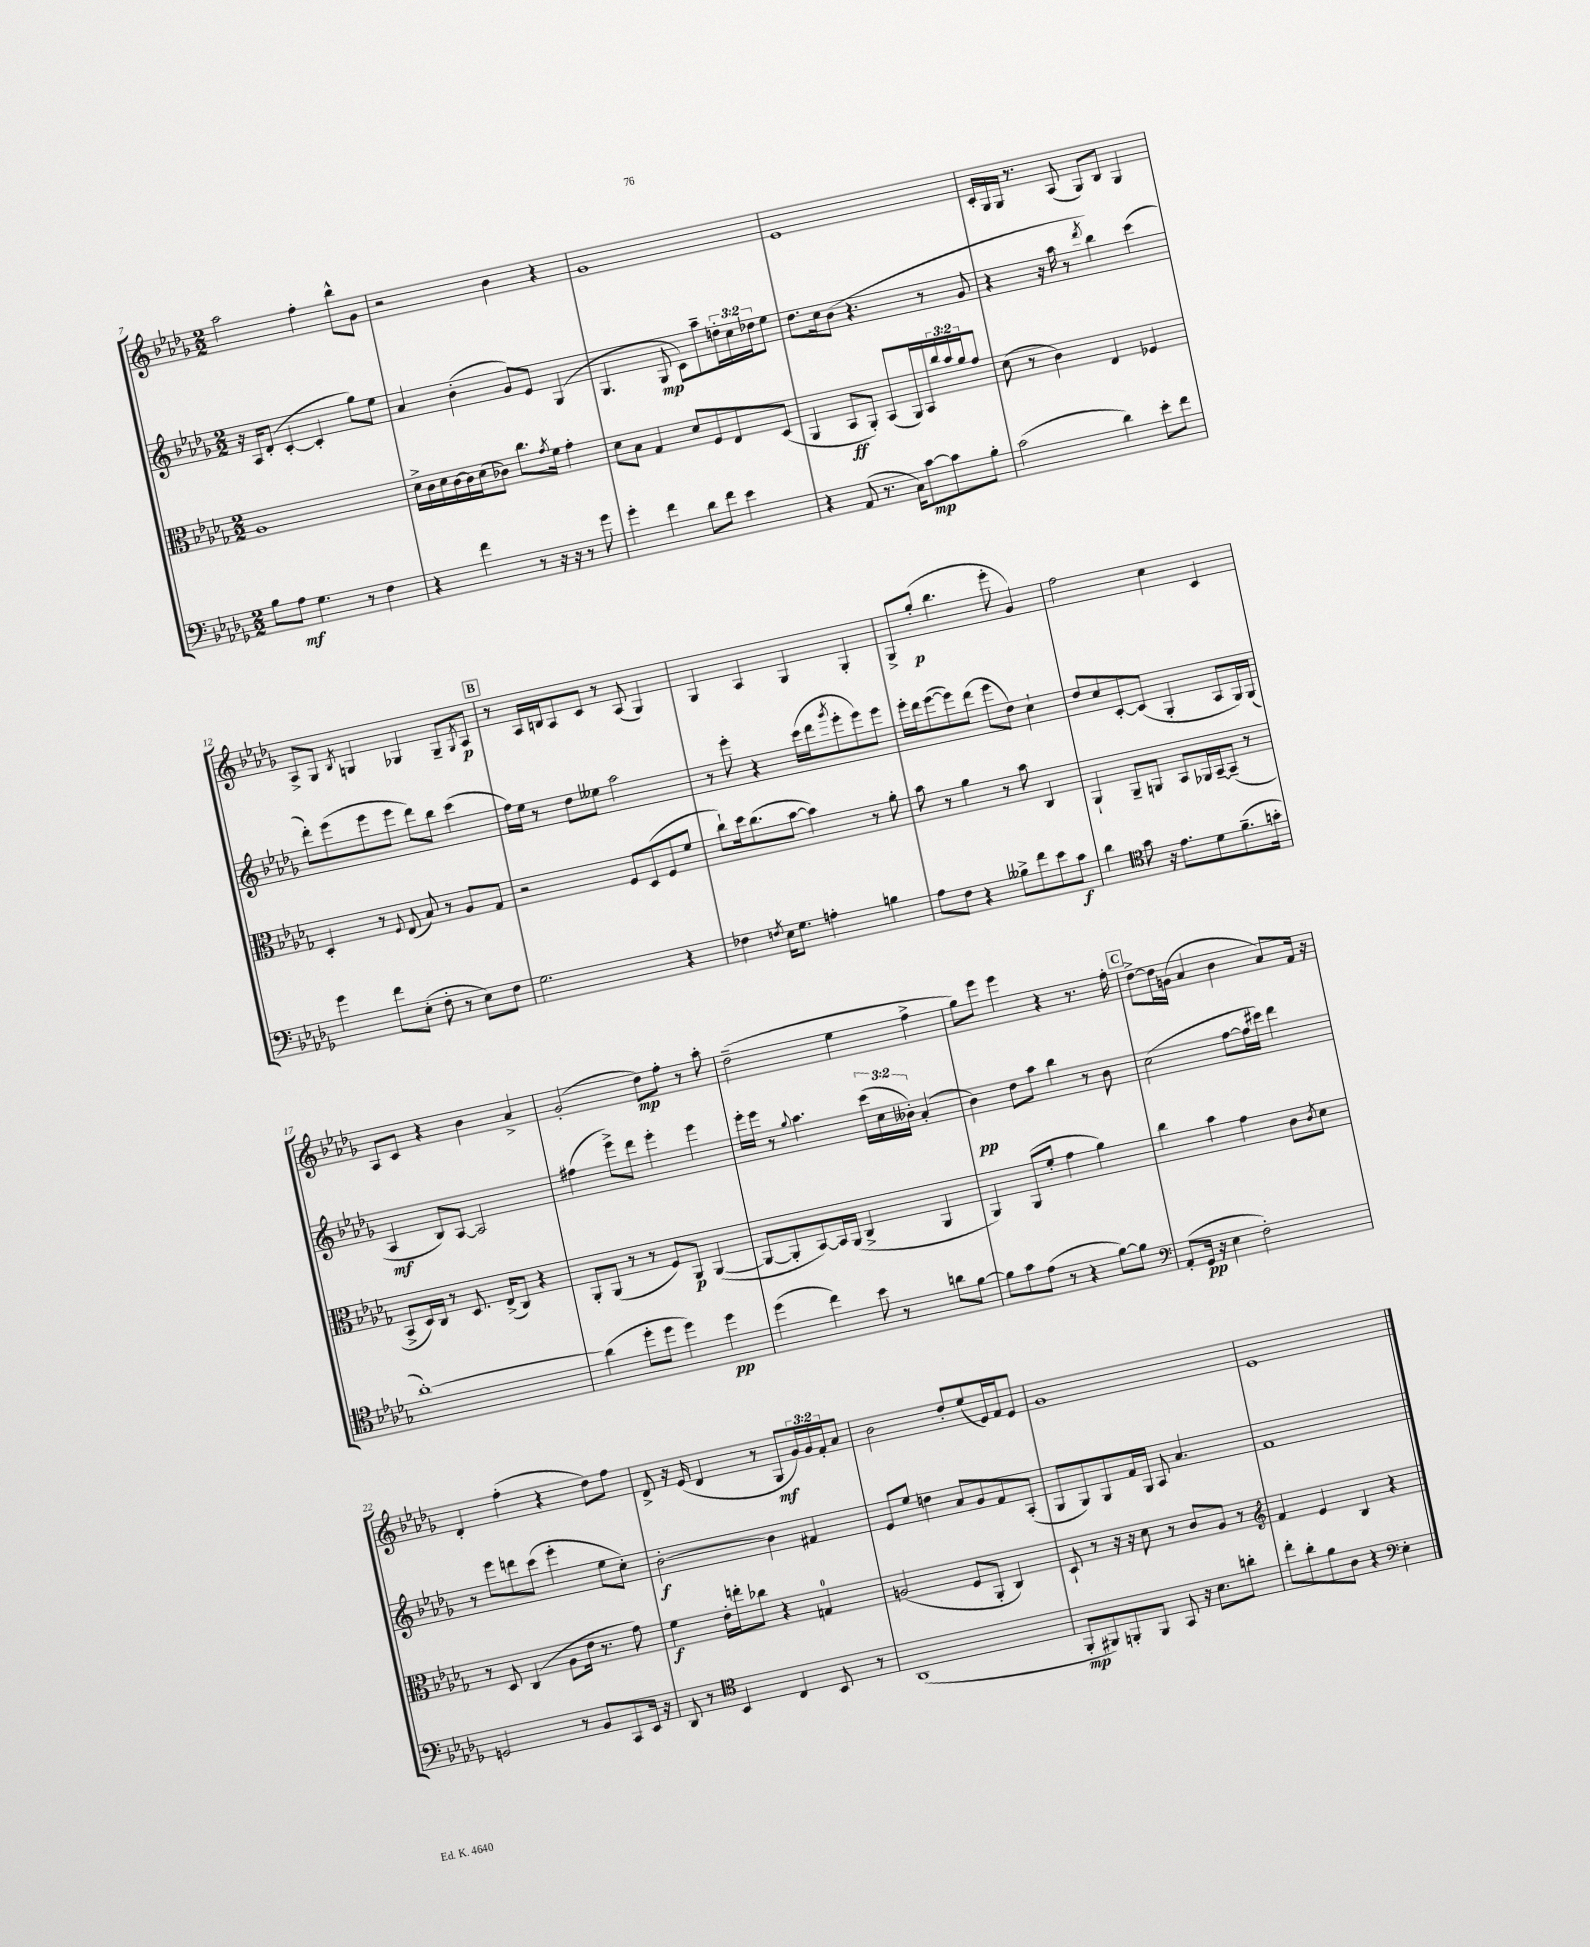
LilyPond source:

<<
\new StaffGroup <<
\new Staff = "s0" {
    \clef treble \key des \major \numericTimeSignature \time 2/2 \override Staff.TupletNumber.text = #tuplet-number::calc-fraction-text
    aes''2 f''4-. bes''8-^ ges'8 |
    r2 bes'4 r4 |
    ges'1 |
    ees'1 |
    c'16-. ges16 ges16 r8. aes8( ges8) bes8 ges4 |
    aes8-> ges8 \acciaccatura { bes8 } g4 ges4 ges8-- \acciaccatura { ges8 } aes8\p |
    \mark \markup { \box "B" } r8 aes16 b16 aes8 c'8 r8 aes8( ges4) |
    ges4 aes4 ges4 ges4-. |
    ges8-> ges''8-.\p( bes''4. ees'''8-. ges'4) |
    f''2 c''4 c'4 |
    aes8 c'8 r4 bes'4 aes'4-> |
    ges'2-.( des''8\mp) f''8-. r8 aes''8-. |
    des''2--( ees''4 f''4-> |
    ges''8) ees'''8 ees'''4 r4 r8. f''16-. |
    \mark \markup { \box "C" } des''8~-> des''16 g'16( aes'4 bes'4 aes'8) f'16 r16 |
    des'4-. f''4-.( r4 des''8) f''8 |
    des'8-> r16 ees'16( des'4 r8 ges8\mf \tuplet 3/2 { ges'16) ges'16 f'16-. } aes'8 |
    bes'2 des''8-. ees''8( ees'16) f'16 ees'8 |
    ges'1 |
    ees'1 \bar "|." |
}
\new Staff = "s1" {
    \clef treble \key des \major \numericTimeSignature \time 2/2 \override Staff.TupletNumber.text = #tuplet-number::calc-fraction-text
    r16 aes16 des'8-.( c'4~-. c'4-. ges''8) ees''8 |
    aes'4 bes'4-.( ges'8) ees'8 ges4( |
    ges4. ges8\mp c'8) aes''8-- \tuplet 3/2 { d''16-. c''16 des''16 } ees''8 |
    des''8. c''16 bes'8( r4. r8 ges'8 |
    r4 r16 aes''16 r8 \acciaccatura { des'''8 } bes''4) c'''4( |
    des'''8-.) ees'''8( ees'''8 ees'''8 des'''8) bes''8 c'''4( |
    \mark \markup { \box "B" } f''16) ees''16 r8 des''8 eeses''8 aes''2 |
    r8 ees'''8-. r4 c'''16( des'''16 \acciaccatura { ges'''8 } ees'''8-. ees'''8) ees'''8 |
    ees'''16-. des'''16 ees'''8~( ees'''8) des'''8( ees'''8 des''8) c''4-! |
    des''8 c''8 c'8~-. c'8( ges4-. aes8 ges16) ges16( |
    aes4\mf bes8) aes8~ aes2 |
    fis''4( ees'''8->) des'''8 ees'''4-. ees'''4 |
    ees'''16-. ees'''16 r8 \appoggiatura { ges''8 } aes''4. \tuplet 3/2 { c'''16( c''16 beses'16-.) } aes'4-.( |
    bes'4\pp) des''8 aes''8 bes''4 r8 bes'8 |
    \mark \markup { \box "C" } c''2( f''8~ f''16 cis'''16) des'''4 |
    r8 ees'''8 d'''8 c'''8( ees'''4-. ees''8 c''8-.) |
    bes'2~-.\f bes'4 fis'4 |
    ees'8 ees''8 d''4 aes'8 ges'8 f'8 aes8-.( |
    ges8 ges8) ges8 f'16 ges16 aes8 aes'4. |
    f'1 \bar "|." |
}
\new Staff = "s2" {
    \clef alto \key des \major \numericTimeSignature \time 2/2 \override Staff.TupletNumber.text = #tuplet-number::calc-fraction-text
    aes1 |
    des'16-> c'16 des'16 c'16~ c'16 des'16( ces'8) c''8. \acciaccatura { ges'8 } f'16 ges'4-. |
    des'8 bes8 ges4 des'8 f8 ees8 des8( |
    aes,4 bes,8\ff aes,8-.) bes,8( aes,16) bes,16 \tuplet 3/2 { c''16 bes'16 aes'16 } ges'8 |
    des'8( r8 c'4) ees4 fes4 |
    des4-. r8 \appoggiatura { f8 } ees8( bes8) r8 aes8 ges8 |
    \mark \markup { \box "B" } r2 f8 des8( f8 f'8 |
    c''8-!) des''16 c''8.( bes'8~ bes'4) r8 aes'8-. |
    bes'8 r8 aes'4 r8 bes'8 c4 |
    aes,4-! aes,8-- a,8 bes,8 aes,16 bes,16~-- bes,8--( r8 |
    bes,8-> des16) c16 r8 des8. ees16->( c8) r4 |
    aes,8-. aes,8( r8 r8 f8) aes,8\p aes,4~( |
    aes,8~ aes,8-. bes,8~) bes,16 aes,16( c4-> aes,4 |
    aes,4) aes,8( f'8-. ges'4 aes'4) |
    \mark \markup { \box "C" } c''4 bes'4 ges'4 c'8 \acciaccatura { c'8 } des'8 |
    r8 des8 c4( aes8 ees'16 r8. ges'8) |
    f'4\f ees'16-. e''16-. ces''8 r4 g4-0 |
    a2( f8 aes,8-. c4) |
    des8-! r8 r16 r16 des'8 r8 c'8 aes8 r8 |
    \clef treble f'4 ees'4 bes4 r4 \bar "|." |
}
\new Staff = "s3" {
    \clef bass \key des \major \numericTimeSignature \time 2/2
    bes8 aes8\mf ges4. r8 f4 |
    r4 f'4 r8 r16 r16 r8 ges'8 |
    ges'4-. f'4 des'8 f'8 ees'4 |
    r4 aes,8( r8. c16) c'8~\mp c'8 bes8-. |
    c'2( des'4) ees'8-. f'8 |
    ges'4 f'8 ees8-.( f8-. r8 ees8) f8 |
    \mark \markup { \box "B" } ges2. r4 |
    fes4 \acciaccatura { f8 } ees16 ges8. a4-. b4 |
    aes8 f8 r4 beses8-> f'8 ees'8 c'8\f |
    des'4 \clef tenor ges'8 r16 ees'8. des'8 f'8.--( g'16-. |
    aes'1~-.) |
    aes'4( des''8-. des''8 des''4) des''4\pp |
    des''4( c''4) bes'8 r8 a'8 f'8~ |
    f'8 ges'8 ees'8( r8 r4 f'8~) f'8 |
    \mark \markup { \box "C" } \clef bass aes,8-.( ges,16\pp r16 ees4 f2-.) |
    g,2 r8 bes,8 c,8 ees,16 r16 |
    des,8 r8 \clef tenor bes,4 c4 bes,8 r8 |
    aes,1( |
    f,8-.\mp fis,8) f,8-. f,8 ges,8 r16 bes8. a'8-. |
    c''8-. aes'8-. f'8 aes8 r4 \clef bass ees4-. \bar "|." |
}
>>
>>
\layout { \context { \Score currentBarNumber = #7 } }
